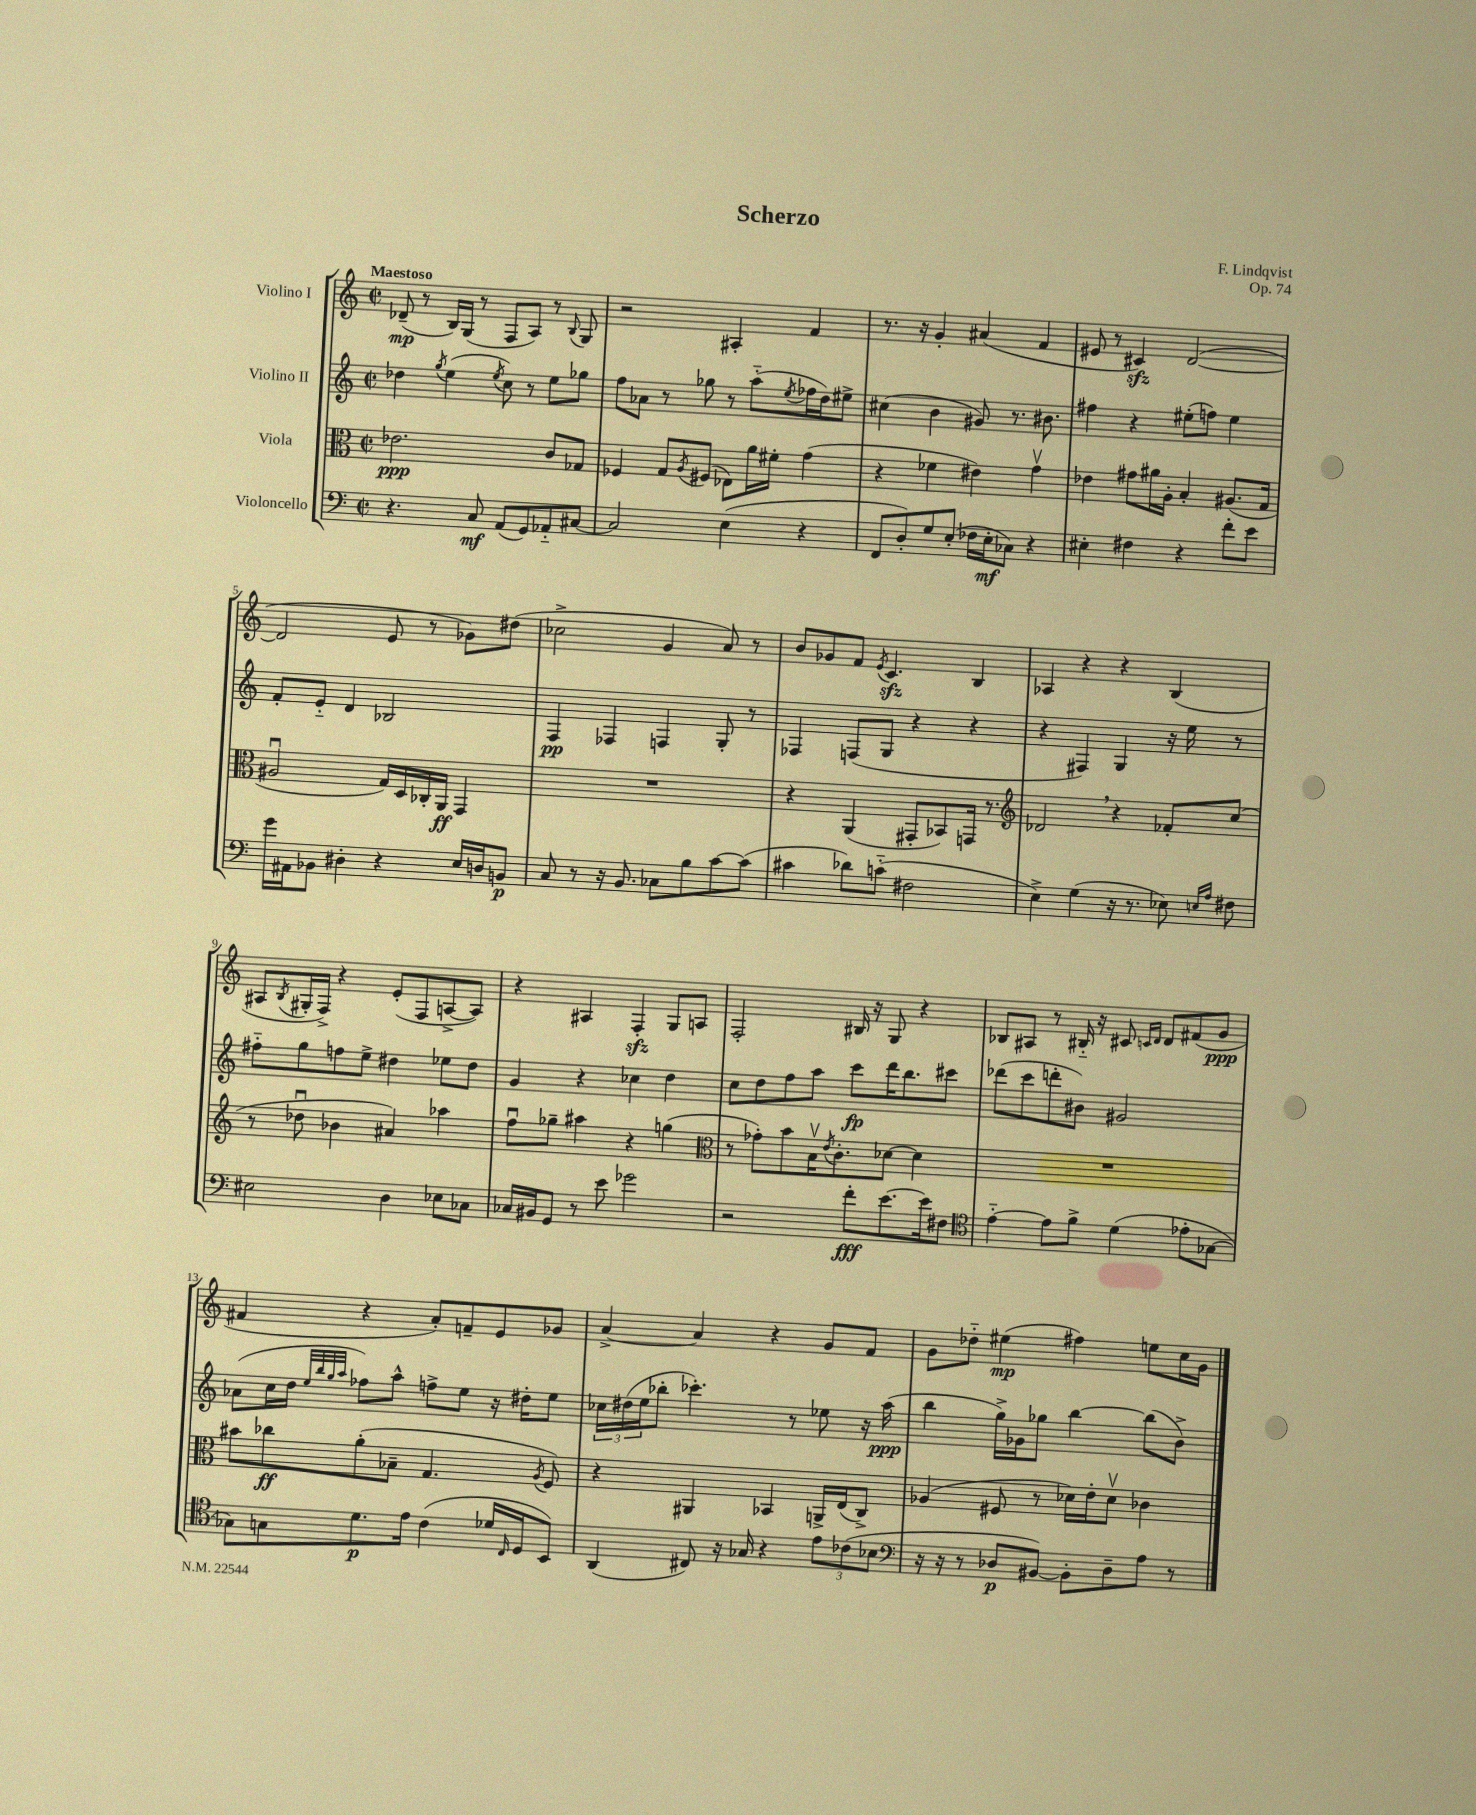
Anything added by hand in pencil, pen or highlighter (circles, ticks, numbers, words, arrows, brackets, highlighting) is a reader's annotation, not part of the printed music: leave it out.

**kern	**kern	**kern	**kern
*staff4	*staff3	*staff2	*staff1
*clefF4	*clefC3	*clefG2	*clefG2
*k[]	*k[]	*k[]	*k[]
*M2/2	*M2/2	*M2/2	*M2/2
*met(c|)	*met(c|)	*met(c|)	*met(c|)
4.r	2.e-	4dd-	(8d-~
.	.	.	8r
.	.	8qgg	.
.	.	(4ee	16B)
.	.	.	(16G
8C	.	.	8r
.	.	8qee	.
(8AA	.	8cc)	8F
8GG)	.	8r	8A)
8AA-'~	8c	8ee	8r
.	.	.	8qqB
[8C#	8G-	8gg-	8G
=	=	=	=
2C#]	4F-	8ff	2r
.	.	8a-	.
.	8G	8r	.
.	8qA	.	.
.	(8F#	8gg-	.
(4E	8E-)	8r	4A#'
.	16a	(8aa'~	.
.	16f#'	.	.
.	.	8qee	.
4r	(4g	16ff-	4f
.	.	16dd)	.
.	.	8ee#^	.
=	=	=	=
8FF	4r	(4cc#	8.r
8D')	.	.	.
.	.	.	16r
8G	4f-	4b	4g'
(8E'	.	.	.
16F-	4e#)	8g#)	(4a#
16E'	.	.	.
8C-)	.	8.r	.
4r	4gv	.	4f
.	.	8.b#	.
=	=	=	=
4E#'	4e-	4ff#	8e#
.	.	.	8r
4F#	8g#	4r	4c#)
.	16a#	.	.
.	16A'	.	.
4r	4B'	(8ee#'	([2d
.	.	8ff)	.
8f'	(8.A#	4ee#	.
8e	.	.	.
.	16G	.	.
=	=	=	=
16g	2A#u	8f'	2d]
16AA#	.	.	.
8BB-	.	8e'~	.
4D#'	.	4d	.
4r	16G)	2B-	8e
.	16D	.	.
.	16C-'	.	8r
.	16AA	.	.
16E	4GG	.	8g-)
16D	.	.	.
8BB	.	.	(8dd#
=	=	=	=
8C	1r	4F	2cc-^
8r	.	.	.
16r	.	4F-	.
8.BB	.	.	.
8C-	.	4F	4g
8B	.	.	.
[8c	.	8G'	8a)
(8c]	.	8r	8r
=	=	=	=
4c#	4r	4F-	8b
.	.	.	8g-
8d-)	(4AA	(8F	8f
.	.	.	8qe
(8c'~	.	8G	4.c
2F#	8GG#'	4r	.
.	8BB-)	.	.
.	16GG	4r	4B
.	8.r	.	.
=	=	=	=
*	*clefG2	*	*
4E^)	2d-	4r	4A-
(4G	.	4F#)	4r
16r	4r	4G	4r
8.r	.	.	.
8E-)	8f-'	16r	(4B
.	.	16ee	.
16qqE	.	.	.
16qqA	.	.	.
8F#	(8cc	8r	.
=	=	=	=
2E#	8r	8ff#'~	8A#
.	.	.	8qB
.	8dd-u	8gg	16G#'
.	.	.	16F^)
.	4b-	8ff	4r
.	.	8ee^	.
4D	4a#)	4dd#	(8e'
.	.	.	8F
8E-	4aa-	8ee-	[8A^
8C-	.	8dd#	8A])
=	=	=	=
16C-	8ffu	4g	4r
16BB#	.	.	.
8GG	8gg-~	.	.
8r	4aa#	4r	4A#
8e	.	.	.
2g-	4r	4cc-	4F'
.	(4gg	4dd	8G
.	.	.	8A
=	=	=	=
*	*clefC3	*	*
2r	8r	8cc	2F'
.	8g-')	8dd	.
.	8b	8ff	.
.	16Bv	8aa	.
.	8qe	.	.
.	8.c'	.	.
8f'	.	8ccc	16B#
.	.	.	16r
[8.e	[8d-	16ddd	8G
.	.	8.bb	.
.	4d-]	.	4r
16e]	.	.	.
8F#	.	8ccc#	.
=	=	=	=
*clefC4	*	*	*
[4e'~	1r	(8ddd-	8B-
.	.	8ccc	8A#
8e]	.	8ddd'	8r
8f^	.	8b#)	16B#'~
.	.	.	16r
(4d	.	2g#	8c#
.	.	.	16qqc
.	.	.	16qqd
.	.	.	8d
8e-'	.	.	(8f#
[8G-	.	.	8g
=	=	=	=
8G-])	8b#	(8a-	4f#
8G	8cc-	16cc	.
.	.	16dd	.
.	.	32qqee	.
.	.	32qqbb	.
.	.	32qqgg	.
.	.	32qqaa	.
8.d	(8a'	8ff-)	4r
.	8B-~	8aa^^	.
16e	.	.	.
(4c	4.G	8ff^	8a')
.	.	8ee	8f~
16d-	.	16r	8e
16qqC	.	.	.
16D	.	16dd#'	.
.	8qA	.	.
8BB)	8F)	8ee	8g-
=	=	=	=
(4AA	4r	24cc-	[4a^
.	.	(24dd#	.
.	.	24ee	.
.	.	8bb-'	.
8C#)	4AA#	4.ccc-')	4a]
16r	.	.	.
16G-	.	.	.
4r	4BB-	.	4r
.	.	8r	.
12e	16AA^	8ee-	8g
.	(16E	.	.
(12c-	.	.	.
.	8C^)	16r	8f
12B-	.	.	.
.	.	(16aa	.
=	=	=	=
*clefF4	*	*	*
16r	(4A-	4bb	8g
16r	.	.	.
8r	.	.	8dd-'~
8D-	8F#	16gg^)	(4ee#
.	.	16g-	.
[8BB#)	8r	8gg-	.
8BB#']	16d-)	[4bb	4ff#)
.	16e'	.	.
8D-~	8d-v	.	.
8A	4c-	(8bb]	8ee
8r	.	8b^)	16cc
.	.	.	16g
==	==	==	==
*-	*-	*-	*-
